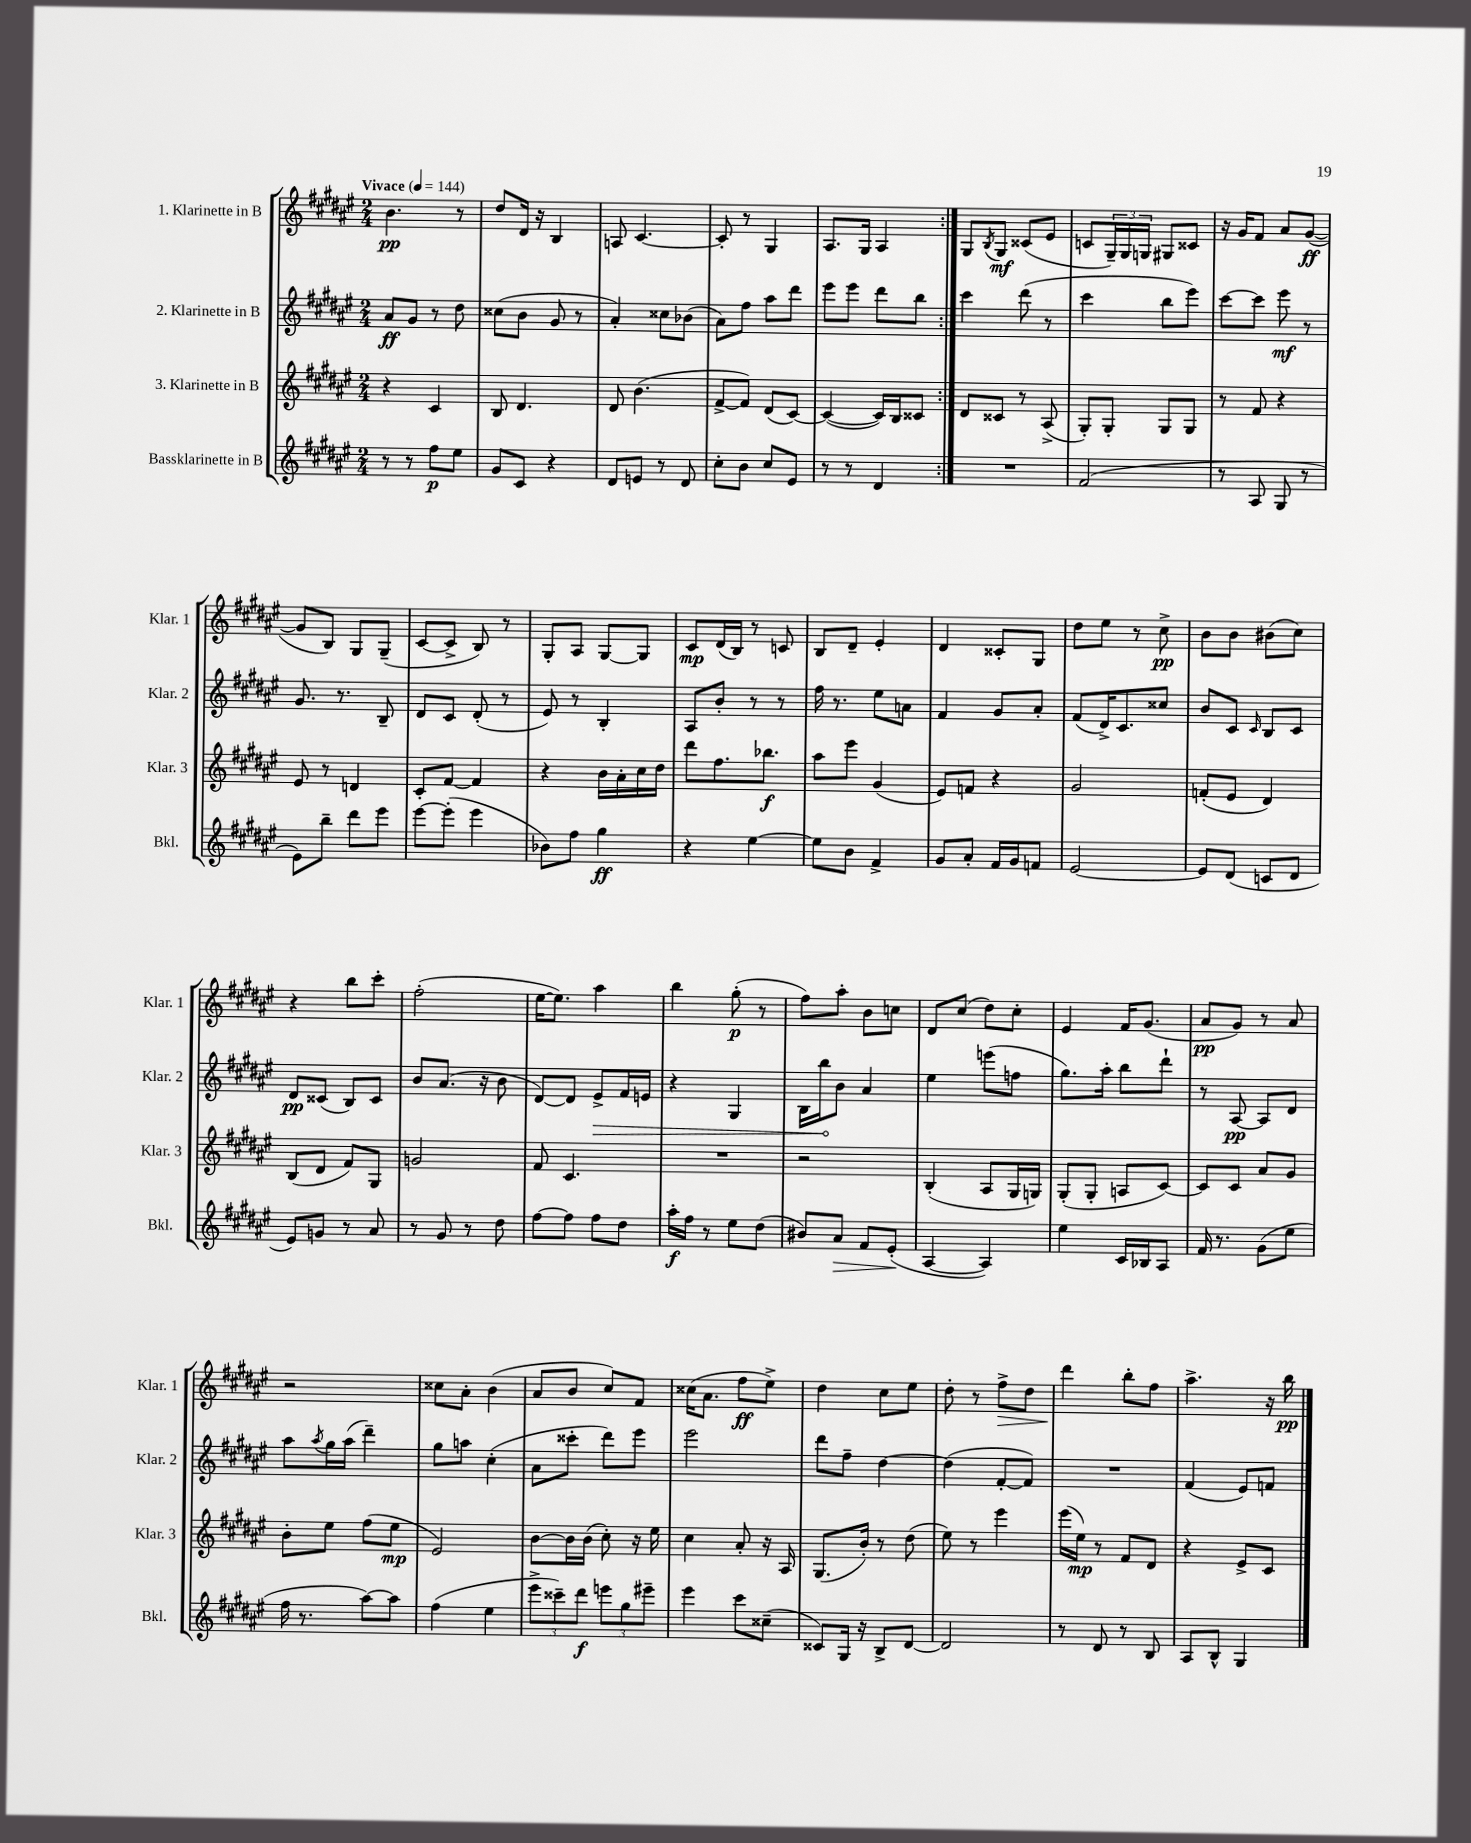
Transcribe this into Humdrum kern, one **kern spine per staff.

**kern	**kern	**kern	**kern
*staff4	*staff3	*staff2	*staff1
*clefG2	*clefG2	*clefG2	*clefG2
*k[f#c#g#d#a#e#]	*k[f#c#g#d#a#e#]	*k[f#c#g#d#a#e#]	*k[f#c#g#d#a#e#]
*M2/4	*M2/4	*M2/4	*M2/4
*MM144	*MM144	*MM144	*MM144
8r	4r	8a#/L	4.b\
8r	.	8g#/J	.
8ff#\L	4c#/	8r	.
8ee#\J	.	8dd#\	8r
=	=	=	=
8g#/L	8B/	(8cc##\L	8dd#/L
8c#/J	4.d#/	8b\J	16d#/Jk
.	.	.	16r
4r	.	8g#/	4B/
.	.	8r	.
=	=	=	=
8d#/L	8d#/	4a#'/)	8A/
8e/J	(4.b\	.	[4.c#/
8r	.	8cc##\L	.
8d#/	.	(8b-\J	.
=	=	=	=
8cc#'\L	[8f#^/L	8a#\L)	8c#'/]
8b\J	8f#/]J)	8ff#\J	8r
8cc#/L	(8d#/L	8aa#\L	4G#/
8e#/J	[8c#/J)	8ddd#\J	.
=	=	=	=
8r	(4c#/_	8eee#\L	8.A#/L
8r	.	8eee#\J	.
.	.	.	16G#/Jk
4d#/	16c#/]LL)	8ddd#\L	4A#/
.	16B/J	.	.
.	8c##/J	8bb\J	.
=:|!	=:|!	=:|!	=:|!
2r	8d#/L	4ccc#\	8G#/L
.	.	.	8qB/
.	8c##/J	.	8G#/J
.	8r	(8ddd#\	(8c##/L
.	(8A#^/	8r	8e#/J
=	=	=	=
(2f#/	8G#'/L)	4ccc#\	8c/L
.	8G#'/J	.	24G#~/L)
.	.	.	24G#/
.	.	.	24G/JJ
.	8G#/L	8bb\L	8G#/L
.	8G#/J	8eee#\J)	8c##/J
=	=	=	=
8r	8r	[8ccc#\L	16r
.	.	.	16g#/LK
8A#/	8f#/	8ccc#\]J	8f#/J
8G#/	4r	8eee#\	8a#/L
8r	.	8r	([8g#/J
=	=	=	=
8e#\L)	8e#/	8.g#/	8g#/]L
8bb~\J	8r	.	8B/J)
.	.	8.r	.
8ddd#\L	4d/	.	8G#/L
8eee#\J	.	8B~/	(8G#~/J
=	=	=	=
[8eee#\L	8c#'/L	8d#/L	[8c#/L
(8eee#'\]J	[8f#/J	8c#/J	8c#^/]J
4eee#\	4f#/]	(8d#'/	8B/)
.	.	8r	8r
=	=	=	=
8b-\L)	4r	8e#/)	8G#'/L
8ff#\J	.	8r	8A#/J
4gg#\	16b\LL	4B'/	[8G#/L
.	16a#'\	.	.
.	16cc#\	.	8G#/]J
.	16dd#\JJ	.	.
=	=	=	=
4r	8ddd#\L	8A#/L	8c#/L
.	8.ff#\	8b'/J	(16d#/L
.	.	.	16B/JJ)
[4ee#\	.	8r	8r
.	8.bb-\J	.	.
.	.	8r	8c/
=	=	=	=
8ee#\]L	8aa#\L	16ff#\	8B/L
.	.	8.r	.
8b\J	8eee#\J	.	8d#~/J
4f#^/	(4g#/	8ee#\L	4e#'/
.	.	8a\J	.
=	=	=	=
8g#/L	8e#/L)	4f#/	4d#/
8a#'/J	8f/J	.	.
16f#/LL	4r	8g#/L	8c##'/L
16g#/J	.	.	.
8f/J	.	8a#'/J	8G#/J
=	=	=	=
[2e#/	2g#/	(8f#/L	8dd#\L
.	.	16d#^/K)	8ee#\J
.	.	8.c#/	.
.	.	.	8r
.	.	8cc##/J	8cc#^\
=	=	=	=
8e#/]L	(8f'/L	8b/L	8b\L
(8d#/J	8e#/J	8c#/J	8b\J
.	.	16qqc#/	.
8c/L	4d#/)	8B/L	(8b#\L
8d#/J	.	8c#/J	8cc#\J)
=	=	=	=
8e#/L)	(8B/L	8d#/L	4r
8g/J	8d#/J	(8c##/J	.
8r	8f#/L)	8B/L)	8bb\L
8a#/	8G#/J	8c##/J	8ccc#'\J
=	=	=	=
8r	2g/	8b/L	(2ff#'\
8g#/	.	(8.a#/J	.
8r	.	.	.
.	.	16r	.
8dd#\	.	8b\	.
=	=	=	=
[8ff#\L	8f#/	[8d#/L)	[16ee#\LK
.	.	.	8.ee#\]J)
8ff#\]J	4.c#/	8d#/]J	.
8ff#\L	.	8e#^/L	4aa#\
8dd#\J	.	16f#/L	.
.	.	16e/JJ	.
=	=	=	=
16aa#'\LL	2r	4r	4bb\
16ff#\JJ	.	.	.
8r	.	.	.
8ee#\L	.	4G#/	(8gg#'\
(8dd#\J	.	.	8r
=	=	=	=
8b#/L)	2r	16B\LL	8ff#\L)
.	.	16bb\J	.
8a#/J	.	8b\J	8aa#'\J
8f#/L	.	4a#/	8b\L
(8e#'/J	.	.	8cc\J
=	=	=	=
[4A#/	(4B'/	4ee#\	8d#/L
.	.	.	(8cc#/J
4A#/])	8A#/L	(8eee\L	8dd#\L)
.	16G#/L	8ff\J	8cc#'\J
.	16G/JJ)	.	.
=	=	=	=
4ee#\	(8G#'/L	8.gg#\L)	4e#/
.	8G#'/J	.	.
.	.	16aa#'\Jk	.
16c#/LL	8A/L	8bb\L	16f#/LK
16B-/J	.	.	(8.g#/J
8A#/J	[8c#/J)	8ddd#`\J	.
=	=	=	=
16f#/	8c#/]L	8r	8a#/L
8.r	.	.	.
.	8c#/J	[8A#/	8g#/J)
(8g#\L	8a#/L	8A#/]L	8r
8ee#\J	8g#/J	8d#/J	8a#/
=	=	=	=
16ff#\	8b'\L	8aa#\L	2r
8.r	.	.	.
.	.	8qaa#/	.
.	8ee#\J	16gg#\L	.
.	.	(16aa#\JJ	.
[8aa#\L)	(8ff#\L	4ddd#~\)	.
8aa#\]J	8ee#\J	.	.
=	=	=	=
(4ff#\	2e#/)	8gg#\L	8cc##\L
.	.	8aa\J	8a#'\J
4ee#\	.	(4cc#'\	(4b\
=	=	=	=
12eee#^\L	[8b\L	8a#\L	8a#/L
12ccc##~\)	.	.	.
.	16b\]L	8ccc##'\J	8b/J
12ddd#\J	.	.	.
.	(16b\JJ	.	.
12eee\L	8cc#'\)	8ddd#\L)	8cc#/L)
12gg#\	.	.	.
.	16r	8eee#\J	8f#/J
12eee#~\J	.	.	.
.	16ee#\	.	.
=	=	=	=
4eee#\	4cc#\	2eee#\	(16cc##\LK
.	.	.	8.a#\J
8ccc#\L	8a#'/	.	8ff#\L
(8cc##~\J	16r	.	8ee#^\J)
.	16A#/	.	.
=	=	=	=
8c##/L)	(8.G#/L	8ddd#\L	4dd#\
16G#/Jk	.	8ff#~\J	.
16r	16b'/Jk)	.	.
8B^/L	8r	[4dd#\	8cc#\L
[8d#/J	(8dd#\	.	8ee#\J
=	=	=	=
2d#/]	8ee#\)	(4dd#\]	8dd#'\
.	8r	.	8r
.	4eee#\	[8f#'/L	8ff#^\L
.	.	8f#/]J)	8dd#\J
=	=	=	=
8r	(16eee#\LL	2r	4ddd#\
.	16ee#\JJ)	.	.
8d#/	8r	.	.
8r	8f#/L	.	8bb'\L
8B/	8d#/J	.	8ff#\J
=	=	=	=
8A#/L	4r	(4f#/	4.aa#^\
8B^^/J	.	.	.
4G#/	8e#^/L	8e#/L)	.
.	8c#/J	8f/J	16r
.	.	.	16bb\
==	==	==	==
*-	*-	*-	*-
